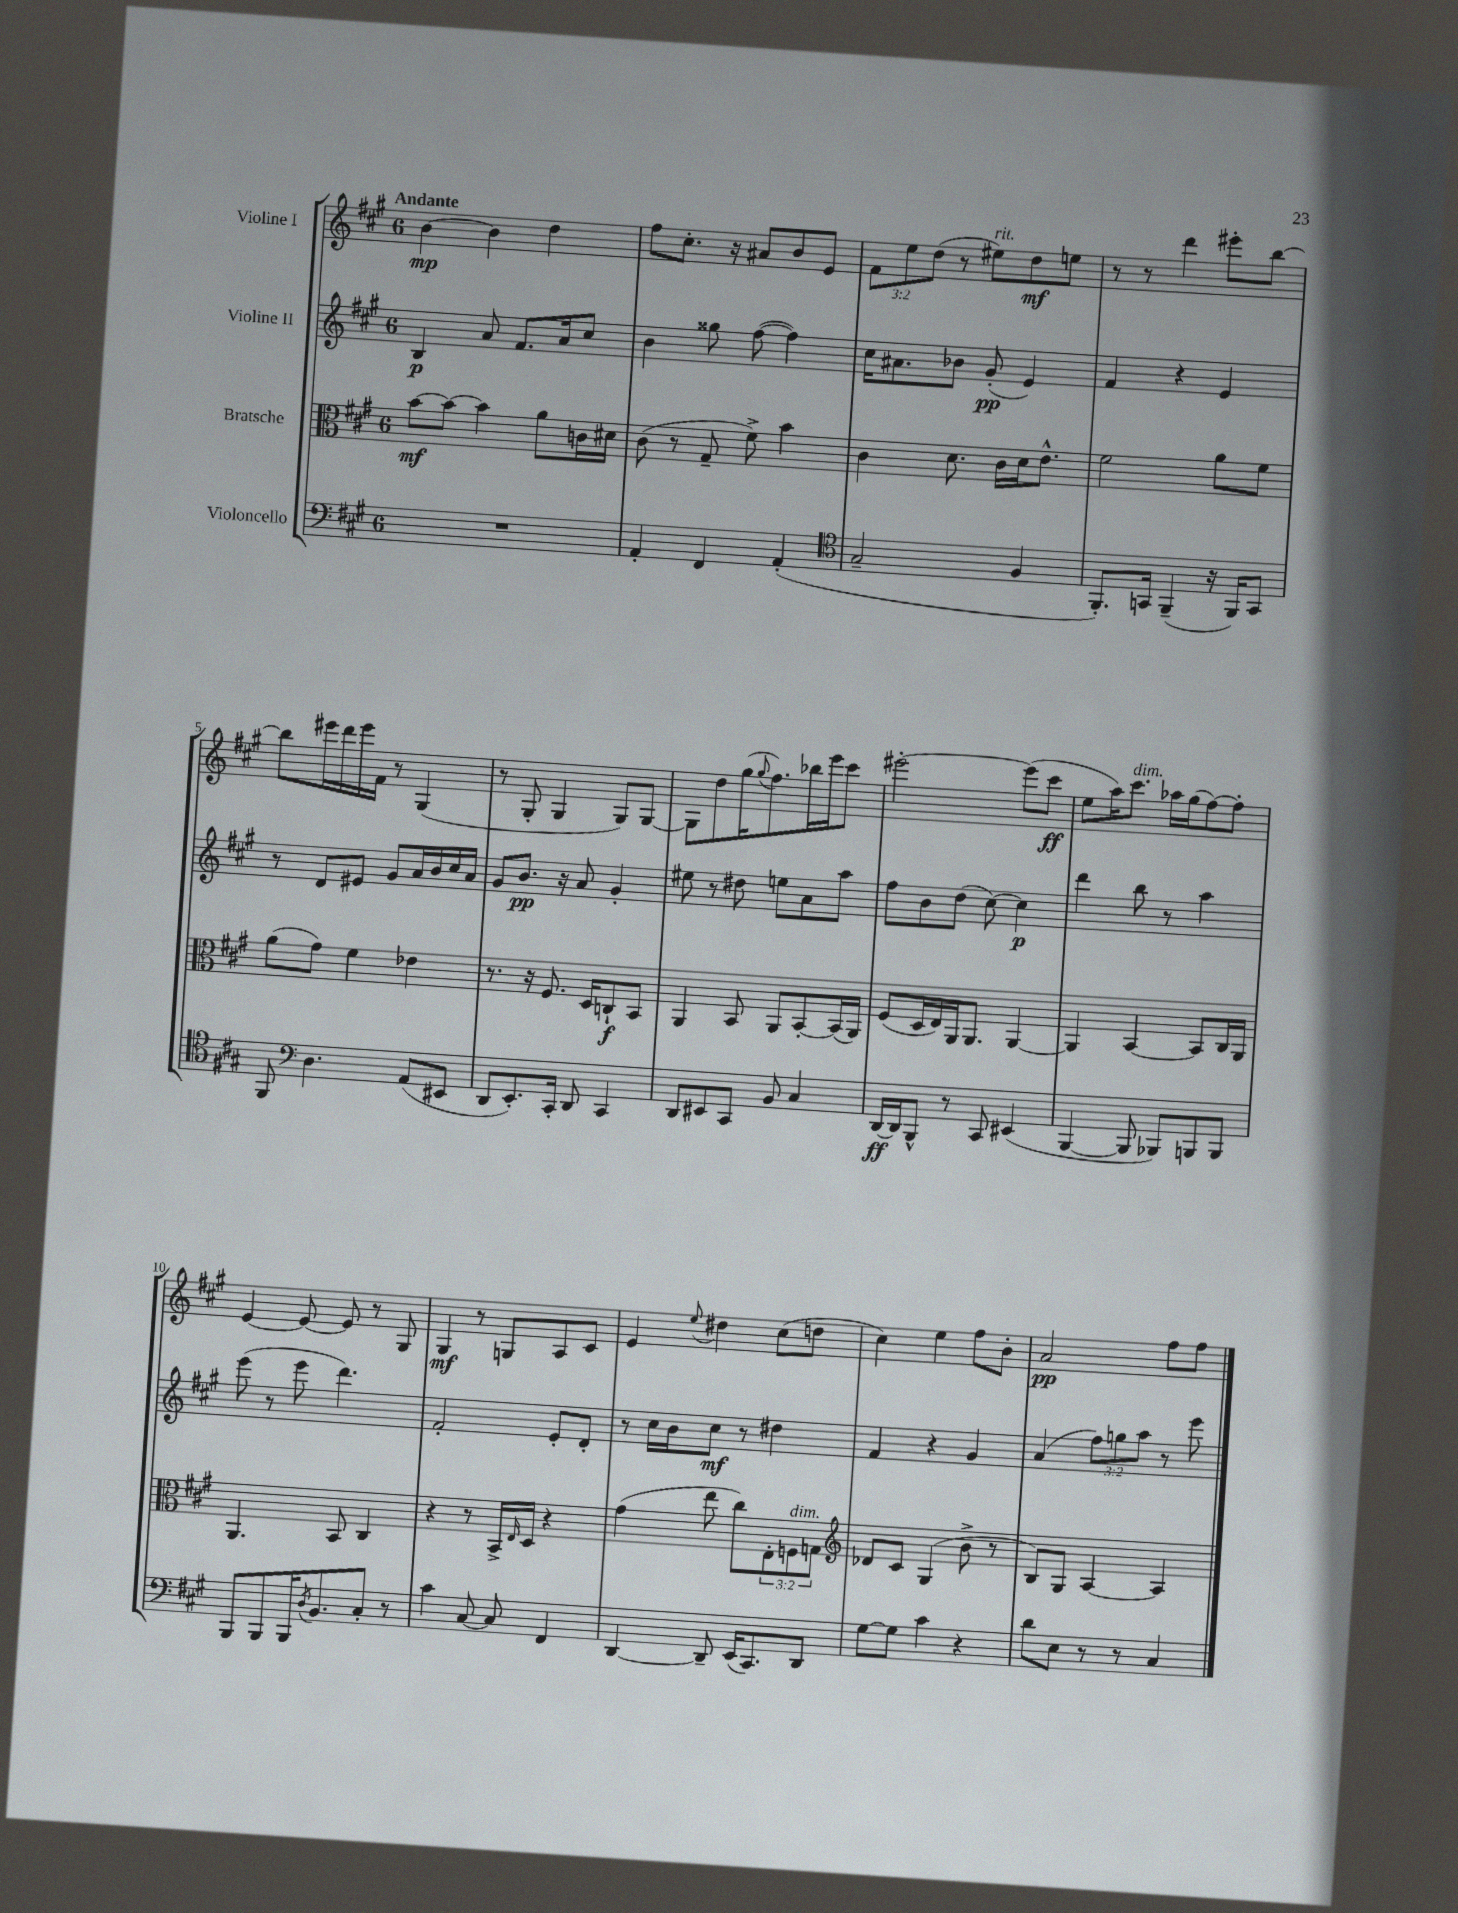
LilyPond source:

<<
\new StaffGroup <<
\new Staff = "s0" \with { instrumentName = "Violine I" } {
    \clef treble \key a \major \once \override Staff.TimeSignature.style = #'single-digit \time 6/8 \override Staff.TupletNumber.text = #tuplet-number::calc-fraction-text \tempo "Andante"
    b'4~\mp b'4 d''4 |
    fis''8 cis''8.-. r16 ais'8 b'8 e'8 |
    \tuplet 3/2 { fis'8 e''8 d''8( } r8 eis''8^\markup { \italic "rit." }) d''8\mf e''8 |
    r8 r8 d'''4 eis'''8-. b''8~ |
    b''8 eis'''16 d'''16 eis'''16 fis'16 r8 gis4( |
    r8 gis8-. gis4 gis8) gis8~ |
    gis8 d''8 gis''16( \appoggiatura { gis''8 } fis''8.) bes''16 e'''16 cis'''8 |
    eis'''2~-. eis'''8( cis'''8\ff |
    e''8 a''16) cis'''8.^\markup { \italic "dim." } aes''16 gis''16( fis''8~) fis''8-. |
    e'4~ e'8~ e'8 r8 gis8 |
    gis4\mf r8 g8 a8 cis'8 |
    e'4 \appoggiatura { e''8 } dis''4 cis''8( d''8 |
    cis''4) e''4 fis''8 b'8-. |
    a'2\pp fis''8 fis''8 \bar "|." |
}
\new Staff = "s1" \with { instrumentName = "Violine II" } {
    \clef treble \key a \major \once \override Staff.TimeSignature.style = #'single-digit \time 6/8 \override Staff.TupletNumber.text = #tuplet-number::calc-fraction-text
    b4\p a'8 fis'8. a'16 cis''8 |
    b'4 gisis''8 fis''8~( fis''4) |
    cis''16 ais'8. bes'8 gis'8-.\pp( e'4) |
    fis'4 r4 e'4 |
    r8 d'8 eis'8 gis'8 a'16 b'16 cis''16 a'16 |
    gis'8 b'8.\pp r16 a'8 gis'4-. |
    eis''8 r8 dis''8 e''8 a'8 a''8 |
    fis''8 b'8 d''8( cis''8~) cis''4\p |
    d'''4 b''8 r8 a''4 |
    e'''8( r8 e'''8 d'''4.) |
    fis'2-. e'8-. d'8-. |
    r8 cis''16 b'16 cis''8\mf r8 dis''4 |
    fis'4 r4 gis'4 |
    a'4( \tuplet 3/2 { fis''8) g''8 a''8 } r8 e'''8 \bar "|." |
}
\new Staff = "s2" \with { instrumentName = "Bratsche" } {
    \clef alto \key a \major \once \override Staff.TimeSignature.style = #'single-digit \time 6/8 \override Staff.TupletNumber.text = #tuplet-number::calc-fraction-text
    b'8~\mf b'8~ b'4 a'8 c'16 dis'16 |
    cis'8( r8 gis8-- fis'8->) b'4 |
    cis'4 d'8. cis'16 d'16 e'8.-^ |
    fis'2 a'8 fis'8 |
    a'8( gis'8) fis'4 ees'4 |
    r8. r16 fis8. d16 c8-!\f b,8 |
    a,4 b,8 a,8 b,8~-. b,16( a,16) |
    fis8( d16 e16) a,16 a,8. a,4~ |
    a,4 b,4~ b,8 cis16 a,16 |
    a,4. b,8 cis4 |
    r4 r8 b,16-> \grace { e16 } d16 r4 |
    gis'4( e''8 cis''8) \tuplet 3/2 { e8-. f8^\markup { \italic "dim." } g8 } |
    \clef treble des'8 cis'8 gis4( b'8-> r8 |
    b8) gis8 a4~ a4 \bar "|." |
}
\new Staff = "s3" \with { instrumentName = "Violoncello" } {
    \clef bass \key a \major \once \override Staff.TimeSignature.style = #'single-digit \time 6/8
    R2. |
    a,4-. fis,4 a,4-.( |
    \clef tenor gis2-- fis4 |
    fis,8.-.) g,16 fis,4--( r16 fis,16) g,8 |
    fis,8 \clef bass d4. a,8( eis,8 |
    d,8 e,8.-.) cis,16-. d,8 cis,4 |
    d,8 eis,8 cis,8 b,8 cis4 |
    d,16~\ff d,16 b,,8-^ r8 cis,8 eis,4( |
    b,,4~ b,,8 bes,,8) b,,8 b,,8 |
    b,,8 b,,8 b,,16 \acciaccatura { d8 } b,8. cis8-. r8 |
    cis'4 cis8~ cis8 fis,4 |
    d,4~ d,8-- e,16( cis,8.) d,8 |
    gis8~ gis8 cis'4 r4 |
    d'8 e8 r8 r8 cis4 \bar "|." |
}
>>
>>
